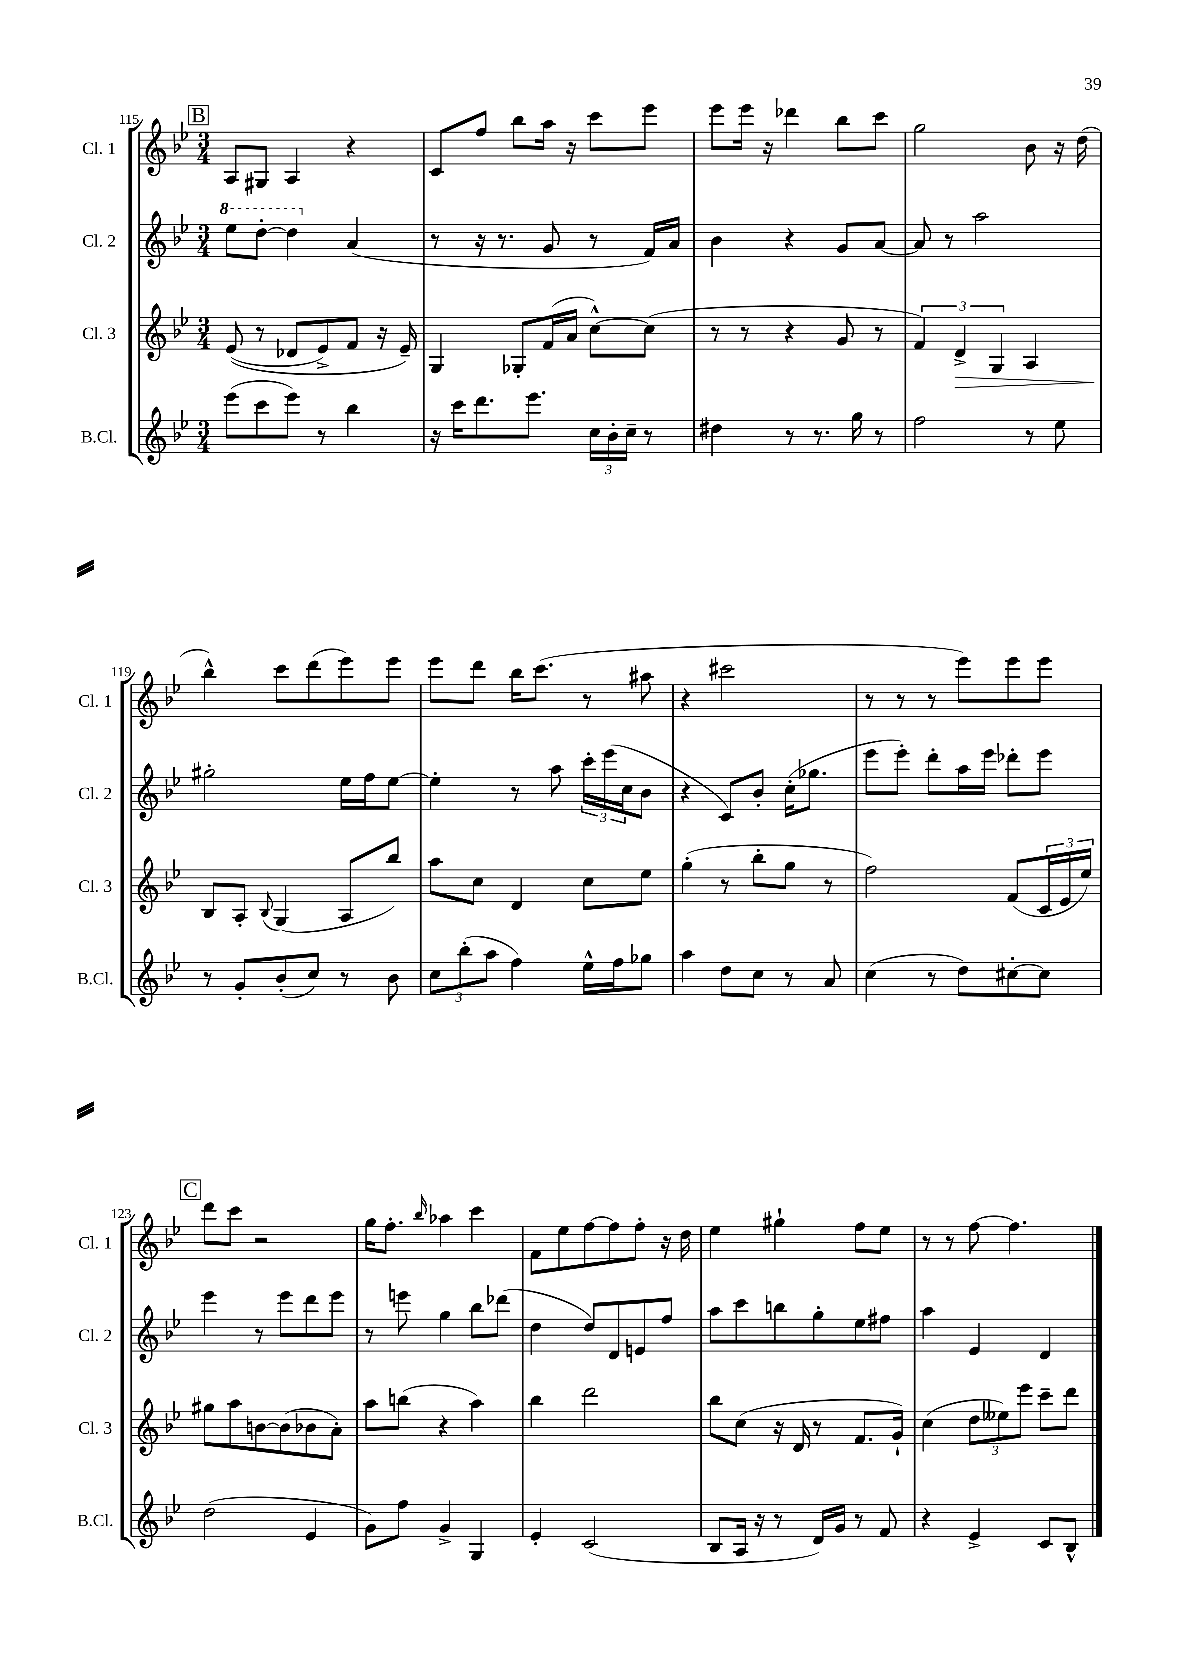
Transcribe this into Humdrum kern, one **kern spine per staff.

**kern	**kern	**dynam	**kern	**kern
*part4	*part3	*part3	*part2	*part1
*staff4	*staff3	*staff3	*staff2	*staff1
*I"B.Cl.	*I"Cl. 3	*	*I"Cl. 2	*I"Cl. 1
*I'B.Cl.	*I'Cl. 3	*	*I'Cl. 2	*I'Cl. 1
*clefG2	*clefG2	*	*clefG2	*clefG2
*k[b-e-]	*k[b-e-]	*	*k[b-e-]	*k[b-e-]
*M3/4	*M3/4	*	*M3/4	*M3/4
*	*	*	*8va	*
!!LO:REH:place=s1:t=B
=115	=115	=115	=115	=115
(8eee-\L	((8e-/	.	8eee-\L	8A/L
8ccc\	8r	.	[8ddd'\J	8G#X/J
8eee-\J)	8d-X/L	.	4ddd\]	4A/
8r	8e-^/)	.	.	.
*	*	*	*X8va	*
4bb-\	8f/J	.	(4a/	4r
.	16r	.	.	.
.	16e-~/)	.	.	.
=116	=116	=116	=116	=116
16r	4G/	.	8r	8c/L
16ccc\KL	.	.	.	.
8.ddd\	.	.	16r	8ff/J
.	.	.	8.r	.
.	8G-X'/L	.	.	8bb-\L
8.eee-\J	.	.	.	.
.	(16f/L	.	8g/	16aa\Jk
.	16a/JJ	.	.	16r
24cc\LL	[8cc^^\L)	.	8r	8ccc\L
24b-'\	.	.	.	.
24cc~\JJ	.	.	.	.
8r	(8cc\J]	.	16f/LL)	8eee-\J
.	.	.	16a/JJ	.
=117	=117	=117	=117	=117
4dd#X\	8r	.	4b-\	8eee-\L
.	8r	.	.	16eee-\Jk
.	.	.	.	16r
8r	4r	.	4r	4ddd-X\
8.r	.	.	.	.
.	8g/	.	8g/L	8bb-\L
16gg\	.	.	.	.
8r	8r	.	[8a/J	8ccc\J
=118	=118	=118	=118	=118
2ff\	6f/)	.	8a/]	2gg\
.	.	.	8r	.
!	!	!LO:HP:b	!	!
.	6d^/	>	.	.
.	.	.	2aa\	.
.	6G/	.	.	.
8r	4A/	.	.	8b-\
8ee-\	.	.	.	16r
.	.	.	.	(16dd\
!!LO:LB:g=z
=119	=119	=119	=119	=119
8r	8B-/L	.	2gg#X'\	4bb-^^\)
8g'/L	8A'/J	]	.	.
.	8qqB-/	.	.	.
(8b-'/	(4G/	.	.	8ccc\L
8cc/J)	.	.	.	(8ddd\
8r	8A/L	.	16ee-\LL	8eee-\)
.	.	.	16ff\J	.
8b-\	8bb-/J)	.	[8ee-\J	8eee-\J
=120	=120	=120	=120	=120
12cc\L	8aa\L	.	4ee-'\]	8eee-\L
(12bb-'\	.	.	.	.
.	8cc\J	.	.	8ddd\J
12aa\J	.	.	.	.
4ff\)	4d/	.	8r	16bb-\KL
.	.	.	.	(8.ccc\J
.	.	.	8aa\	.
16ee-^^\LL	8cc\L	.	24ccc'\LL	8r
.	.	.	(24eee-\	.
16ff\J	.	.	.	.
.	.	.	24cc\J	.
8gg-X\J	8ee-\J	.	8b-\J	8aa#X\
=121	=121	=121	=121	=121
4aa\	(4gg'\	.	4r	4r
8dd\L	8r	.	8c/L)	2ccc#X\
8cc\J	8bb-'\L	.	8b-'/J	.
8r	8gg\J	.	(16cc'\KL	.
.	.	.	8.gg-X\J	.
8a/	8r	.	.	.
=122	=122	=122	=122	=122
(4cc\	2ff\)	.	8eee-\L	8r
.	.	.	8eee-'\J)	8r
8r	.	.	8ddd'\L	8r
8dd\L)	.	.	16aa\L	8eee-\L)
.	.	.	16eee-\JJ	.
[8cc#X'\	(8f/L	.	8ddd-X'\L	8eee-\
8cc#\J]	24c/L	.	8eee-\J	8eee-\J
.	24e-/	.	.	.
.	24ee-/JJ)	.	.	.
!!LO:LB:g=z
!!LO:REH:place=s1:t=C
=123	=123	=123	=123	=123
(2dd\	8gg#X\L	.	4eee-\	8ddd\L
.	8aa\	.	.	8ccc\J
.	[8bn\	.	8r	2r
.	(8b\]	.	8eee-\L	.
4e-/	8b-X\	.	8ddd\	.
.	8a'\J)	.	8eee-\J	.
=124	=124	=124	=124	=124
8g\L)	8aa\L	.	8r	16gg\KL
.	.	.	.	8.ff'\J
8ff\J	(8bbn\J	.	8eeen\	.
.	.	.	.	16qqbb-/
4g^/	4r	.	4gg\	4aa-X\
4G/	4aa\)	.	8bb-\L	4ccc\
.	.	.	(8ddd-X\J	.
=125	=125	=125	=125	=125
4e-'/	4bb-\	.	4dd\	8f\L
.	.	.	.	8ee-\
(2c/	2ddd\	.	8dd/L)	[8ff\
.	.	.	8d/	8ff\]
.	.	.	8en/	8ff'\J
.	.	.	8ff/J	16r
.	.	.	.	16dd\
=126	=126	=126	=126	=126
8B-/L	8bb-\L	.	8aa\L	4ee-\
16A/Jk	(8cc\J	.	8ccc\	.
16r	.	.	.	.
8r	16r	.	8bbn\	4gg#X`\
.	16d/	.	.	.
16d/LL)	8r	.	8gg'\	.
16g/JJ	.	.	.	.
8r	8.f/L	.	8ee-\	8ff\L
8f/	.	.	8ff#X\J	8ee-\J
.	16g`/Jk)	.	.	.
=127	=127	=127	=127	=127
4r	(4cc\	.	4aa\	8r
.	.	.	.	8r
4e-^/	12dd\L	.	4e-/	[8ff\
.	12ee--X\)	.	.	.
.	.	.	.	4.ff\]
.	12eee-\J	.	.	.
8c/L	8ccc~\L	.	4d/	.
8B-^^/J	8ddd\J	.	.	.
==	==	==	==	==
*-	*-	*-	*-	*-
